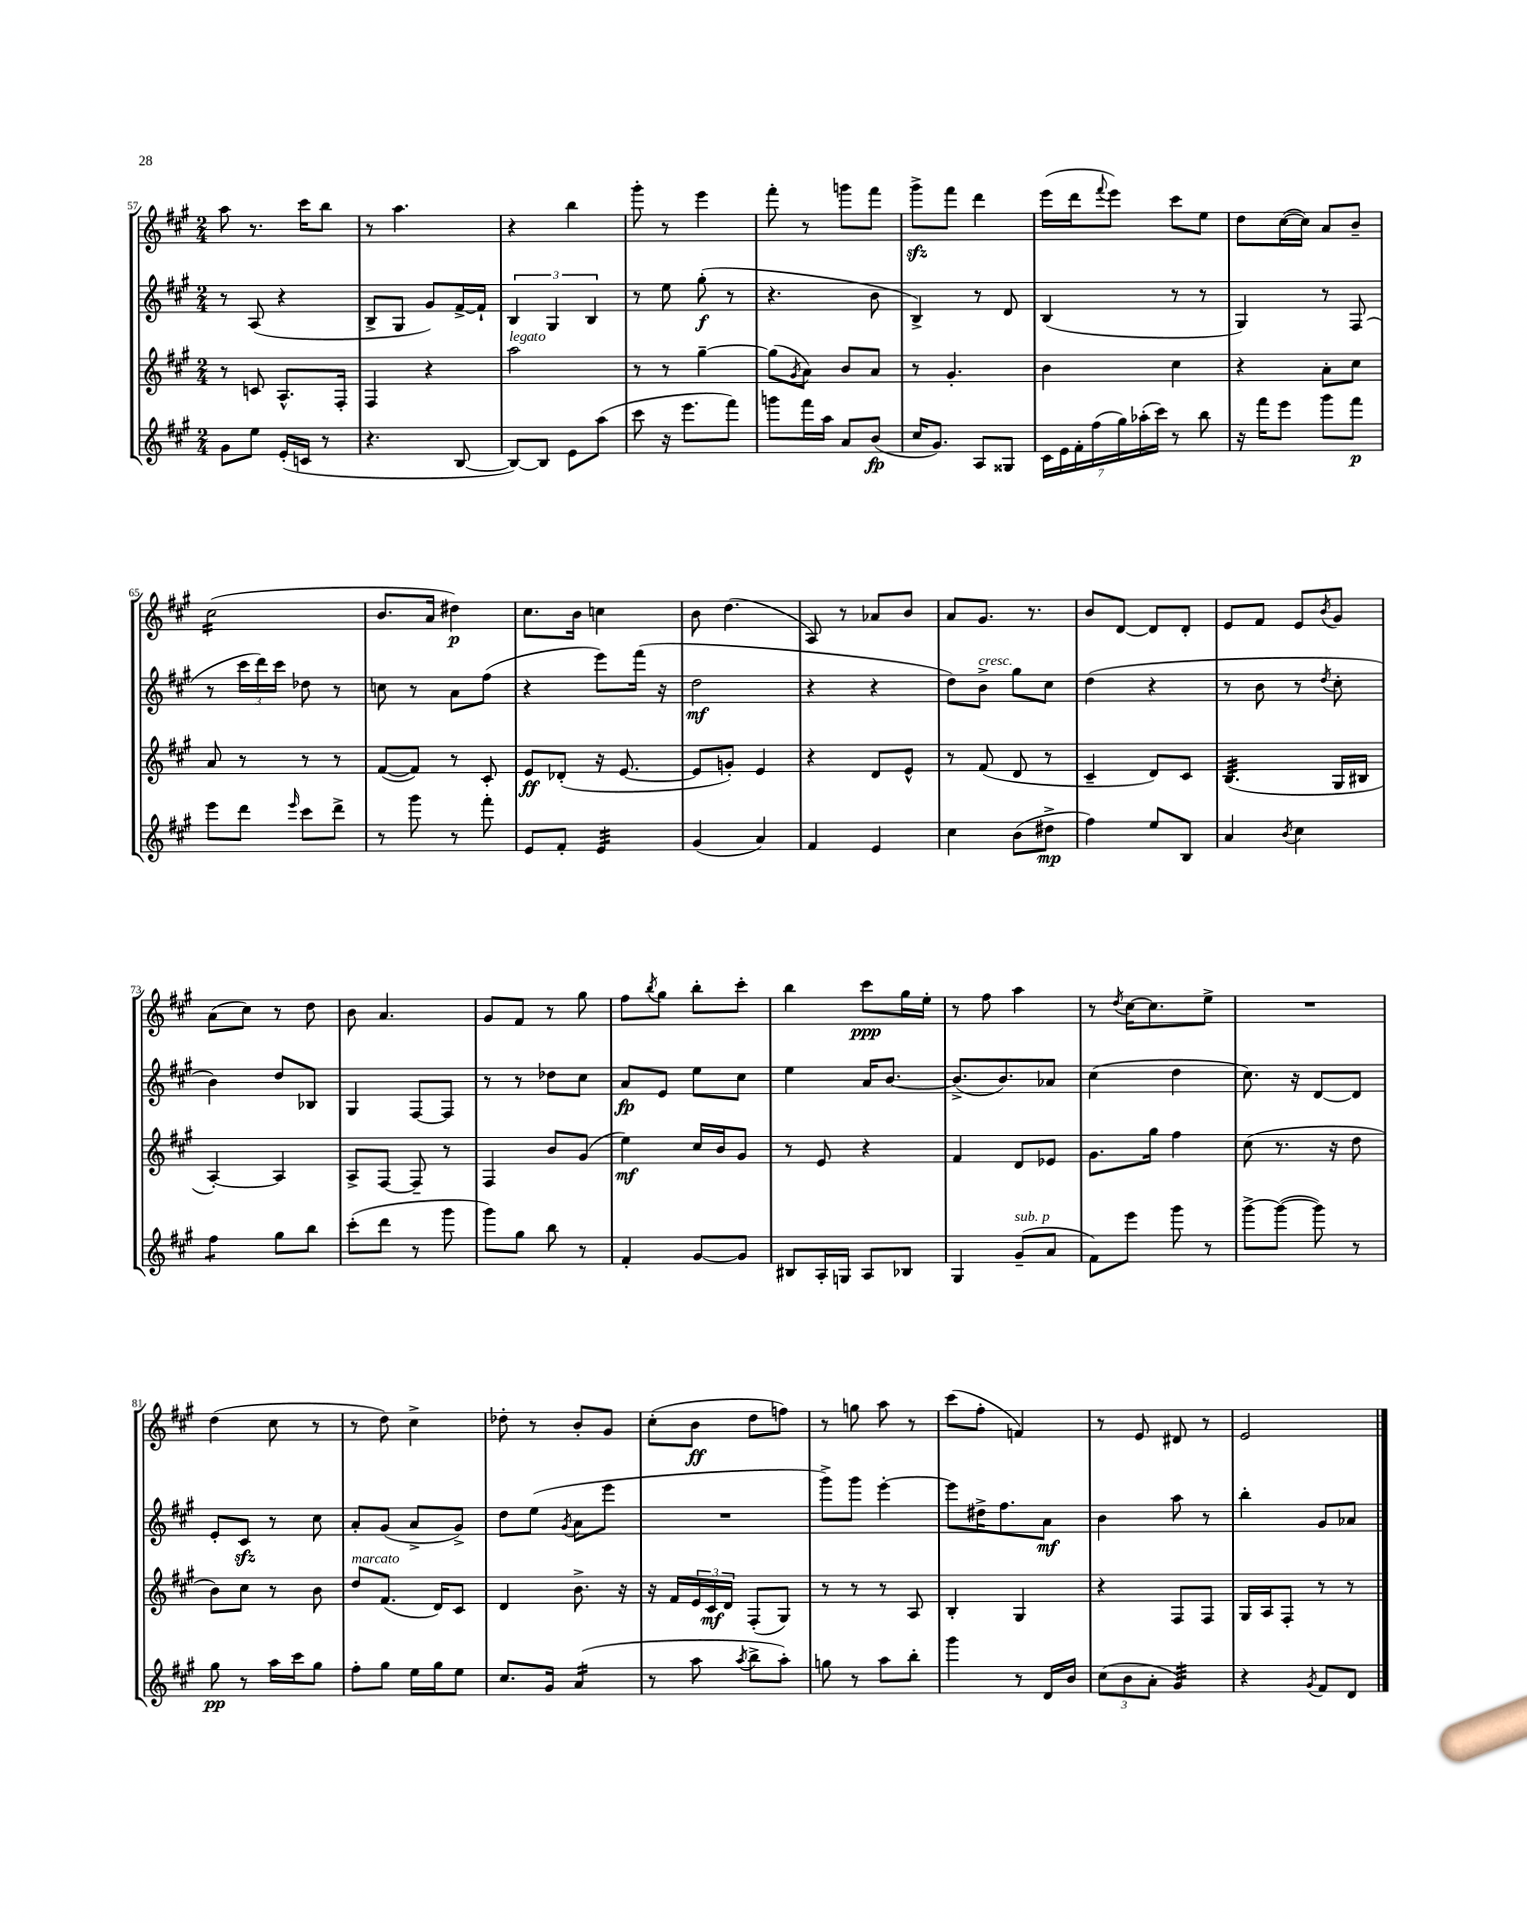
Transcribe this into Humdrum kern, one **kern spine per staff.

**kern	**kern	**kern	**kern
*staff4	*staff3	*staff2	*staff1
*clefG2	*clefG2	*clefG2	*clefG2
*k[f#c#g#]	*k[f#c#g#]	*k[f#c#g#]	*k[f#c#g#]
*M2/4	*M2/4	*M2/4	*M2/4
8g#\L	8r	8r	8aa\
8ee\J	8c/	(8A/	8.r
(16e'/LL	8.A^^/L	4r	.
16c/JJ	.	.	16ccc#\LK
8r	.	.	8bb\J
.	16F#'/Jk	.	.
=	=	=	=
4.r	4F#/	8B^/L	8r
.	.	8G#/J	4.aa\
.	4r	8g#/L)	.
[8B/	.	[16f#^/L	.
.	.	16f#`/]JJ	.
=	=	=	=
8B/_L)	2aa\	6B/	4r
8B/]J	.	.	.
.	.	6G#/	.
8e\L	.	.	4bb\
.	.	6B/	.
(8aa\J	.	.	.
=	=	=	=
8ccc#\	8r	8r	8ggg#'\
16r	8r	8ee\	8r
8.eee\L	.	.	.
.	[4gg#~\	(8gg#'\	4eee\
8fff#\J)	.	8r	.
=	=	=	=
8ggg\L	(8gg#\]L	4.r	8fff#'\
.	8qg#/	.	.
16fff#\L	8a\J)	.	8r
16aa\JJ	.	.	.
8a/L	8b/L	.	8ggg\L
(8b/J	8a/J	8b\	8fff#\J
=	=	=	=
16cc#/LK	8r	4B^/)	8ggg#^\L
8.g#/J)	.	.	.
.	4.g#'/	.	8fff#\J
8A/L	.	8r	4ddd\
8G##/J	.	8d/	.
=	=	=	=
28c#\LL	4b\	(4B/	(16eee\LL
28e\	.	.	.
.	.	.	16ddd\J
28f#'\	.	.	.
(28ff#\	.	.	.
.	.	.	8qqfff#/
.	.	.	8eee\J)
28gg#\)	.	.	.
(28aa-'\	.	.	.
28ccc#\JJ)	.	.	.
8r	4cc#\	8r	8ccc#\L
8bb\	.	8r	8ee\J
=	=	=	=
16r	4r	4G#/)	8dd\L
16fff#\LK	.	.	.
8eee\J	.	.	([16cc#\L
.	.	.	16cc#\]JJ)
8ggg#\L	8a'\L	8r	8a/L
8fff#\J	8cc#\J	(8F#/	8b~/J
=	=	=	=
8eee\L	8a/	8r	(2cc#\
8ddd\J	8r	24ccc#\LL	.
.	.	24ddd\)	.
.	.	24ccc#\JJ	.
16qqeee/	.	.	.
8ccc#\L	8r	8dd-\	.
8ddd^\J	8r	8r	.
=	=	=	=
8r	([8f#/L	8cc\	8.b/L
8ggg#\	8f#/]J)	8r	.
.	.	.	16a/Jk
8r	8r	8a\L	4dd#\)
8fff#'\	8c#'/	(8ff#\J	.
=	=	=	=
8e/L	8e/L	4r	8.cc#\L
8f#'/J	(8d-'/J	.	.
.	.	.	16b\Jk
4e/	16r	8eee\L)	4cc\
.	[8.e/	.	.
.	.	(16fff#\Jk	.
.	.	16r	.
=	=	=	=
(4g#/	8e/]L	2dd\	8b\
.	8g'/J)	.	(4.dd\
4a/)	4e/	.	.
=	=	=	=
4f#/	4r	4r	8A/)
.	.	.	8r
4e/	8d/L	4r	8a-/L
.	8e^^/J	.	8b/J
=	=	=	=
4cc#\	8r	8dd\L)	8a/L
.	(8f#/	8b^\J	8.g#/J
(8b\L	8d/	8gg#\L	.
.	.	.	8.r
8dd#^\J	8r	8cc#\J	.
=	=	=	=
4ff#\)	4c#~/	(4dd\	8b/L
.	.	.	[8d/J
8ee/L	8d/L)	4r	8d/]L
8B/J	8c#/J	.	8d'/J
=	=	=	=
4a/	(4.B/	8r	8e/L
.	.	8b\	8f#/J
8qb/	.	.	.
4cc#\	.	8r	8e/L
.	.	8qdd/	8qb/
.	16G#/LL	8cc#'\	8g#/J
.	16B#/JJ	.	.
=	=	=	=
4ff#\	[4A'/)	4b\)	(8a\L
.	.	.	8cc#\J)
8gg#\L	4A/]	8dd/L	8r
8bb\J	.	8B-/J	8dd\
=	=	=	=
(8ccc#'\L	8A^/L	4G#/	8b\
8ddd\J	[8F#/J	.	4.a/
8r	8F#~/]	[8F#/L	.
8ggg#\	8r	8F#/]J	.
=	=	=	=
8ggg#\L)	4F#/	8r	8g#/L
8gg#\J	.	8r	8f#/J
8bb\	8b/L	8dd-\L	8r
8r	(8g#/J	8cc#\J	8gg#\
=	=	=	=
4f#'/	4ee\)	8a/L	8ff#\L
.	.	.	8qbb/
.	.	8e/J	8gg#\J
[8g#/L	16cc#/LL	8ee\L	8bb'\L
.	16b/J	.	.
8g#/]J	8g#/J	8cc#\J	8ccc#'\J
=	=	=	=
8B#/L	8r	4ee\	4bb\
16A'/L	8e/	.	.
16G/JJ	.	.	.
8A/L	4r	16a/LK	8ccc#\L
.	.	[8.b/J	.
8B-/J	.	.	16gg#\L
.	.	.	16ee'\JJ
=	=	=	=
4G#/	4f#/	(8.b^/]L	8r
.	.	.	8ff#\
.	.	8.b/)	.
(8g#~/L	8d/L	.	4aa\
8a/J	8e-/J	8a-/J	.
=	=	=	=
8f#\L)	8.g#\L	(4cc#\	8r
.	.	.	8qdd/
8eee\J	.	.	[16cc#\LK
.	16gg#\Jk	.	8.cc#\]
8ggg#\	4ff#\	4dd\	.
8r	.	.	8ee^\J
=	=	=	=
[8ggg#^\L	(8cc#\	8.cc#\)	2r
(8ggg#\_J	8.r	.	.
.	.	16r	.
8ggg#\])	.	[8d/L	.
.	16r	.	.
8r	8dd\	8d/]J	.
=	=	=	=
8gg#\	8b\L)	8e'/L	(4dd\
8r	8cc#\J	8c#/J	.
16aa\LL	8r	8r	8cc#\
16ccc#\J	.	.	.
8gg#\J	8b\	8cc#\	8r
=	=	=	=
8ff#'\L	8dd/L	8a'/L	8r
8gg#\J	(8.f#/J	(8g#/J	8dd\)
16ee\LL	.	8a^/L	4cc#^\
16gg#\J	16d/LK)	.	.
8ee\J	8c#/J	8g#^/J)	.
=	=	=	=
8.cc#/L	4d/	8dd\L	8dd-'\
.	.	(8ee\J	8r
16g#/Jk	.	.	.
.	.	8qg#/	.
(4a/	8.b^\	8a\L	8b'/L
.	.	8eee\J	8g#/J
.	16r	.	.
=	=	=	=
8r	16r	2r	(8cc#'\L
.	16f#/LL	.	.
8aa\	24e/	.	8b\J
.	24c#/	.	.
.	24d/JJ	.	.
8qaa/	.	.	.
8bb^\L	(8F#'/L	.	8dd\L
8aa'\J)	8G#/J)	.	8ff\J)
=	=	=	=
8gg\	8r	8ggg#^\L)	8r
8r	8r	8ggg#\J	8gg\
8aa\L	8r	[4eee'\	8aa\
8bb'\J	8A/	.	8r
=	=	=	=
4ggg#\	4B'/	8eee\]L	(8ccc#\L
.	.	16dd#^\K	8ff#'\J
.	.	8.ff#\	.
8r	4G#/	.	4f/)
16d/LL	.	8a\J	.
16b/JJ	.	.	.
=	=	=	=
(12cc#\L	4r	4b\	8r
12b\	.	.	.
.	.	.	8e/
12a'\J	.	.	.
4g#/)	8F#/L	8aa\	8d#/
.	8F#/J	8r	8r
=	=	=	=
4r	16G#/LL	4bb'\	2e/
.	16A/J	.	.
.	8F#'/J	.	.
8qg#/	.	.	.
8f#/L	8r	8g#/L	.
8d/J	8r	8a-/J	.
==	==	==	==
*-	*-	*-	*-
